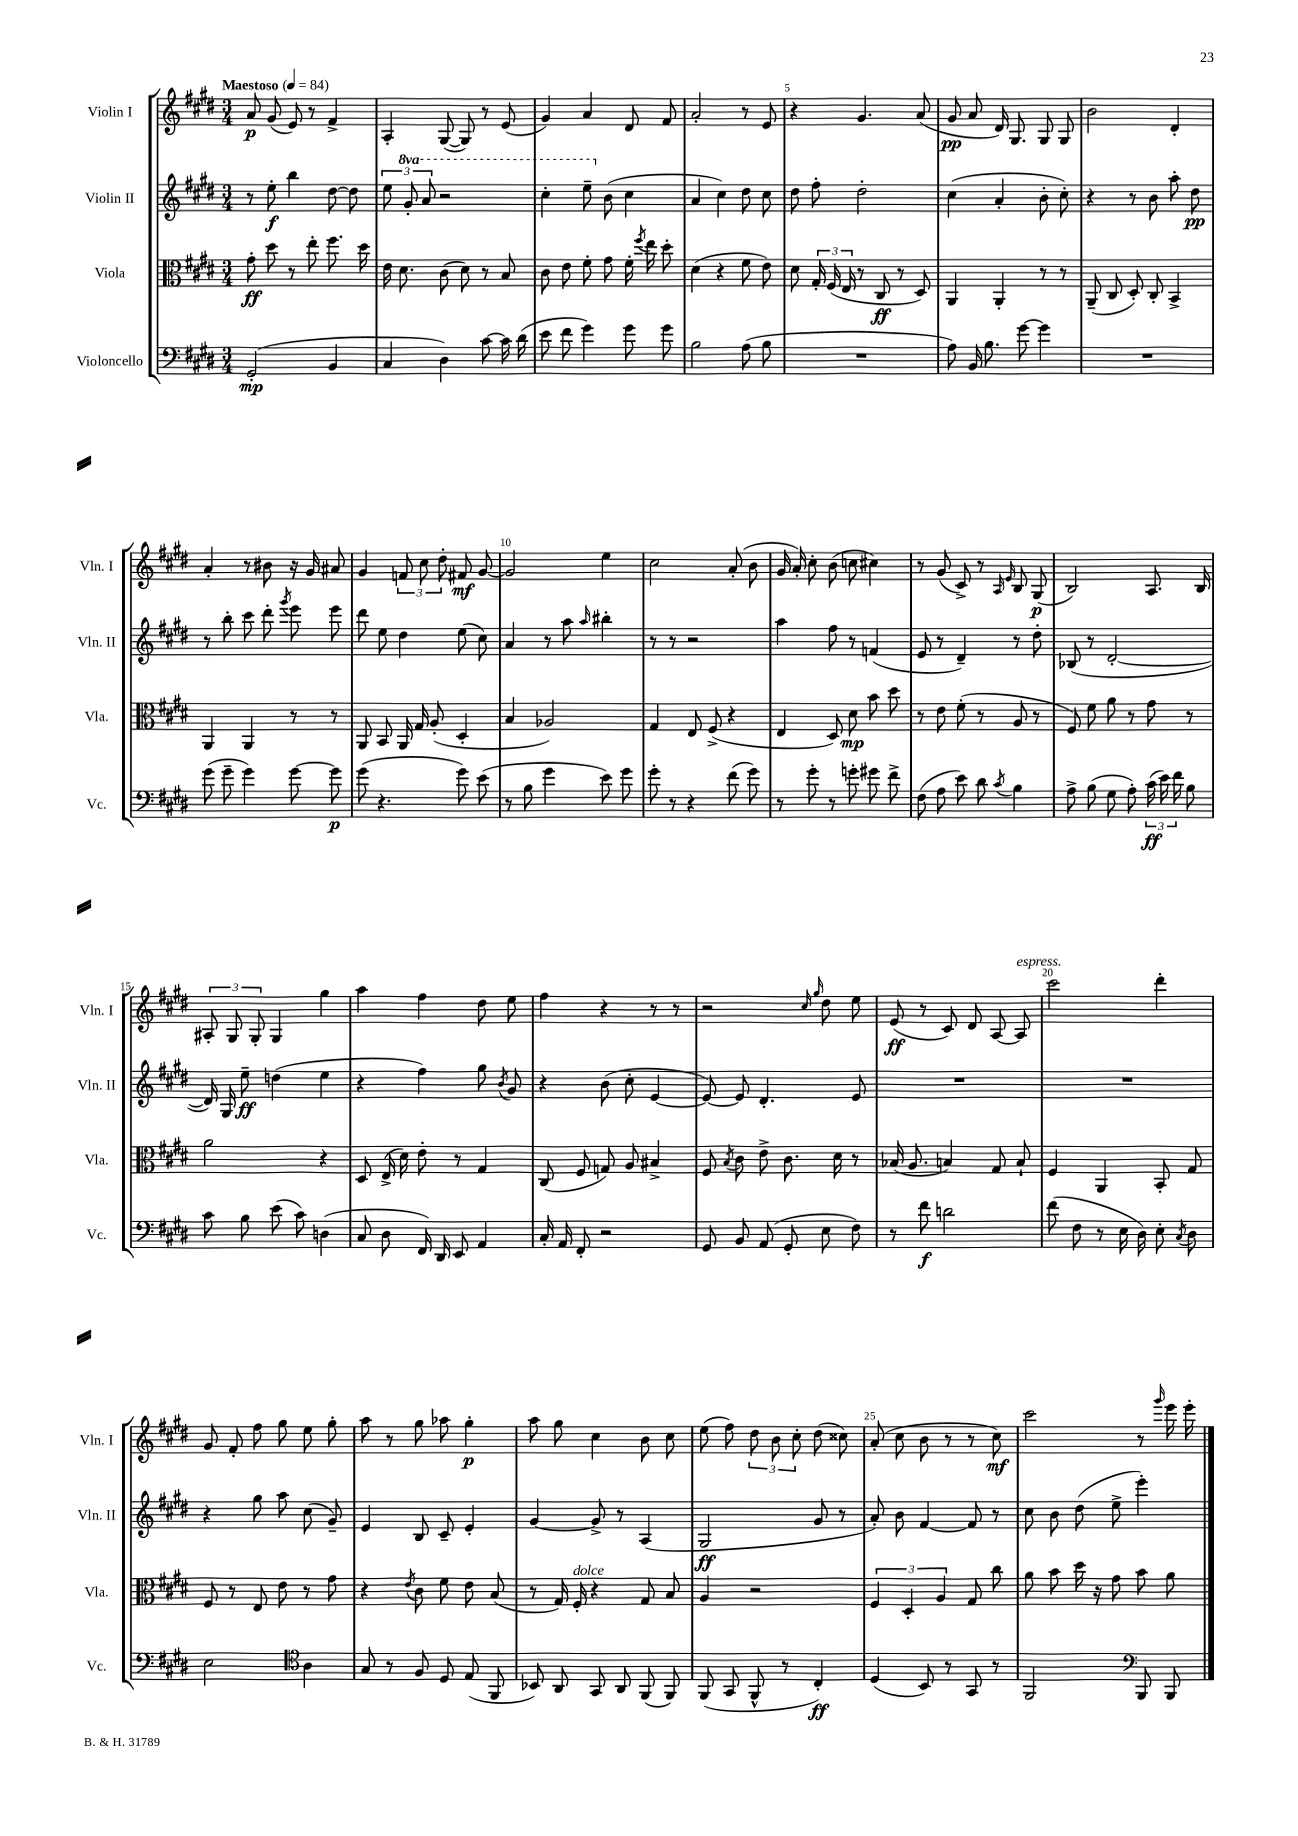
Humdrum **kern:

**kern	**dynam	**kern	**dynam	**kern	**dynam	**kern	**dynam
*part4	*part4	*part3	*part3	*part2	*part2	*part1	*part1
*staff4	*staff4	*staff3	*staff3	*staff2	*staff2	*staff1	*staff1
*I"Violoncello	*	*I"Viola	*	*I"Violin II	*	*I"Violin I	*
*I'Vc.	*	*I'Vla.	*	*I'Vln. II	*	*I'Vln. I	*
*clefF4	*	*clefC3	*	*clefG2	*	*clefG2	*
*k[f#c#g#d#]	*	*k[f#c#g#d#]	*	*k[f#c#g#d#]	*	*k[f#c#g#d#]	*
*M3/4	*	*M3/4	*	*M3/4	*	*M3/4	*
*MM84	*	*MM84	*	*MM84	*	*MM84	*
=1	=1	=1	=1	=1	=1	=1	=1
!	!	!	!	!	!	!LO:TX:a:B:t=Maestoso	!
(2GG#'/	mp	8g#'\	ff	8r	.	8a/	p
.	.	8dd#\	.	8ee'\	f	(8g#/	.
.	.	8r	.	4bb\	.	8e/)	.
.	.	8ee'\	.	.	.	8r	.
4BB/	.	8.ff#\	.	[8dd#\	.	4f#^/	.
.	.	.	.	8dd#\]	.	.	.
.	.	16dd#\	.	.	.	.	.
=2	=2	=2	=2	=2	=2	=2	=2
4C#/	.	16e\	.	12ee\	.	4A'/	.
.	.	8.d#\	.	.	.	.	.
*	*	*	*	*8va	*	*	*
.	.	.	.	12gg#'/	.	.	.
.	.	.	.	12aa/	.	.	.
4D#\)	.	(8c#\	.	2r	.	([8G#/	.
.	.	8d#\)	.	.	.	8G#/])	.
[8c#\	.	8r	.	.	.	8r	.
16c#\]	.	8B/	.	.	.	(8e/	.
(16d#\	.	.	.	.	.	.	.
=3	=3	=3	=3	=3	=3	=3	=3
8e\	.	8c#\	.	4ccc#'\	.	4g#/)	.
8f#\	.	8e\	.	.	.	.	.
4g#\)	.	8f#'\	.	8eee~\	.	4a/	.
*	*	*	*	*X8va	*	*	*
.	.	8g#\	.	(8b\	.	.	.
8g#\	.	16f#'\	.	4cc#\	.	8d#/	.
.	.	8qff#/	.	.	.	.	.
.	.	16ee\	.	.	.	.	.
8g#\	.	8dd#'\	.	.	.	8f#/	.
=4	=4	=4	=4	=4	=4	=4	=4
2B\	.	(4d#\	.	4a/	.	2a'/	.
.	.	4r	.	4cc#\)	.	.	.
(8A\	.	8f#\	.	8dd#\	.	8r	.
8B\	.	8e\)	.	8cc#\	.	8e/	.
=5	=5	=5	=5	=5	=5	=5	=5
2.r	.	8d#\	.	8dd#\	.	4r	.
.	.	24G#'/	.	8ff#'\	.	.	.
.	.	(24F#/	.	.	.	.	.
.	.	24E/	.	.	.	.	.
.	.	8r	.	2dd#'\	.	4.g#/	.
.	.	8C#/	ff	.	.	.	.
.	.	8r	.	.	.	.	.
.	.	8D#/)	.	.	.	(8a/	.
=6	=6	=6	=6	=6	=6	=6	=6
8A\)	.	4AA/	.	(4cc#\	.	8g#/	pp
16BB/	.	.	.	.	.	8a/	.
8.B\	.	.	.	.	.	.	.
.	.	4AA'/	.	4a'/	.	16d#/)	.
.	.	.	.	.	.	8.G#/	.
[8g#\	.	.	.	.	.	.	.
4g#\]	.	8r	.	8b'\	.	8G#/	.
.	.	8r	.	8cc#'\)	.	8G#/	.
=7	=7	=7	=7	=7	=7	=7	=7
2.r	.	(8AA~/	.	4r	.	2b\	.
.	.	8C#/	.	.	.	.	.
.	.	8D#'/)	.	8r	.	.	.
.	.	8C#'/	.	8b\	.	.	.
.	.	4BB^/	.	8aa'\	.	4d#'/	.
.	.	.	.	8dd#\	pp	.	.
!!LO:LB:g=z
=8	=8	=8	=8	=8	=8	=8	=8
(8g#\	.	4AA/	.	8r	.	4a'/	.
8g#~\	.	.	.	8bb'\	.	.	.
4g#\)	.	4AA/	.	8ccc#\	.	8r	.
.	.	.	.	8ddd#'\	.	8b#X\	.
.	.	.	.	8qggg#/	.	.	.
[8g#\	.	8r	.	8eee\	.	16r	.
.	.	.	.	.	.	16g#/	.
8g#\]	p	8r	.	8eee\	.	8a#X/	.
=9	=9	=9	=9	=9	=9	=9	=9
(8g#\	.	8AA/	.	8ddd#\	.	4g#/	.
4.r	.	8BB/	.	8ee\	.	.	.
.	.	16AA/	.	4dd#\	.	12fn/	.
.	.	16G#/	.	.	.	.	.
.	.	.	.	.	.	12cc#\	.
.	.	(8A'/	.	.	.	.	.
.	.	.	.	.	.	12dd#'\	.
8g#\)	.	4D#'/	.	(8ee\	.	8f#X/	mf
(8e\	.	.	.	8cc#\)	.	[8g#/	.
=10	=10	=10	=10	=10	=10	=10	=10
8r	.	4B/	.	4a/	.	2g#/]	.
8B\	.	.	.	.	.	.	.
4g#\	.	2A-X/)	.	8r	.	.	.
.	.	.	.	8aa\	.	.	.
.	.	.	.	16qqaa/	.	.	.
8e\)	.	.	.	4bb#X'\	.	4ee\	.
8g#\	.	.	.	.	.	.	.
=11	=11	=11	=11	=11	=11	=11	=11
8g#'\	.	4G#/	.	8r	.	2cc#\	.
8r	.	.	.	8r	.	.	.
4r	.	8E/	.	2r	.	.	.
.	.	(8F#^/	.	.	.	.	.
(8f#\	.	4r	.	.	.	(8a'/	.
8g#\)	.	.	.	.	.	8b\	.
=12	=12	=12	=12	=12	=12	=12	=12
8r	.	4E/	.	4aa\	.	16g#/	.
.	.	.	.	.	.	16a'/)	.
8g#'\	.	.	.	.	.	8cc#'\	.
8r	.	8D#/)	.	8ff#\	.	(8b\	.
8gn'\	.	8d#\	mp	8r	.	8ccn\	.
8g#X\	.	8b\	.	(4fn/	.	4cc#X\)	.
8f#^\	.	8dd#\	.	.	.	.	.
=13	=13	=13	=13	=13	=13	=13	=13
(8F#\	.	8r	.	8e/	.	8r	.
8A\	.	8e\	.	8r	.	(8g#/	.
8e\)	.	(8f#'\	.	4d#~/)	.	8c#^/)	.
8d#\	.	8r	.	.	.	8r	.
.	.	.	.	.	.	16qqA/	.
8qc#/	.	.	.	.	.	16qqe/	.
4B\	.	8A/	.	8r	.	8B/	.
.	.	8r	.	8dd#'\	.	(8G#/	p
=14	=14	=14	=14	=14	=14	=14	=14
8A^\	.	8F#/)	.	(8B-X/	.	2B/)	.
(8B\	.	8f#\	.	8r	.	.	.
8G#\	.	8a\	.	[2d#'/	.	.	.
8A'\)	.	8r	.	.	.	.	.
(24c#\	ff	8g#\	.	.	.	8.A/	.
24e\)	.	.	.	.	.	.	.
24f#\	.	.	.	.	.	.	.
8B\	.	8r	.	.	.	.	.
.	.	.	.	.	.	16B/	.
!!LO:LB:g=z
=15	=15	=15	=15	=15	=15	=15	=15
8c#\	.	2a\	.	16d#/])	.	12A#X'/	.
.	.	.	.	16G#/	.	.	.
.	.	.	.	.	.	12G#/	.
8B\	.	.	.	8ee~\	ff	.	.
.	.	.	.	.	.	12G#'/	.
(8e\	.	.	.	(4ddn\	.	4G#/	.
8c#\)	.	.	.	.	.	.	.
(4Dn\	.	4r	.	4ee\	.	4gg#\	.
=16	=16	=16	=16	=16	=16	=16	=16
8C#/	.	8D#/	.	4r	.	4aa\	.
8D#\	.	(16E^/	.	.	.	.	.
.	.	16d#\)	.	.	.	.	.
16FF#/)	.	8e'\	.	4ff#\)	.	4ff#\	.
16DD#/	.	.	.	.	.	.	.
8EE/	.	8r	.	.	.	.	.
4AA/	.	4G#/	.	8gg#\	.	8dd#\	.
.	.	.	.	8qb/	.	.	.
.	.	.	.	8g#/	.	8ee\	.
=17	=17	=17	=17	=17	=17	=17	=17
16C#'/	.	(8C#/	.	4r	.	4ff#\	.
16AA/	.	.	.	.	.	.	.
8FF#'/	.	8F#/	.	.	.	.	.
2r	.	8Gn/)	.	(8b\	.	4r	.
.	.	8A/	.	8cc#'\	.	.	.
.	.	4B#X^/	.	[4e/	.	8r	.
.	.	.	.	.	.	8r	.
=18	=18	=18	=18	=18	=18	=18	=18
8GG#/	.	8F#/	.	8e/_)	.	2r	.
.	.	8qB/	.	.	.	.	.
8BB/	.	8c#\	.	8e/]	.	.	.
(8AA/	.	8e^\	.	4.d#'/	.	.	.
8GG#'/	.	8.c#\	.	.	.	.	.
.	.	.	.	.	.	16qqcc#/	.
.	.	.	.	.	.	16qqgg#/	.
8E\	.	.	.	.	.	8dd#\	.
.	.	16d#\	.	.	.	.	.
8F#\)	.	8r	.	8e/	.	8ee\	.
=19	=19	=19	=19	=19	=19	=19	=19
8r	.	(16B-X/	.	2.r	.	(8e/	ff
.	.	8.A/	.	.	.	.	.
8f#\	f	.	.	.	.	8r	.
2dn\	.	4Bn/)	.	.	.	8c#/)	.
.	.	.	.	.	.	8d#/	.
.	.	8G#/	.	.	.	[8A/	.
!	!	!	!	!	!	!LO:TX:a:i:t=espress.	!
.	.	8B`/	.	.	.	8A/]	.
=20	=20	=20	=20	=20	=20	=20	=20
(8f#\	.	4F#/	.	2.r	.	2ccc#\	.
8F#\	.	.	.	.	.	.	.
8r	.	4AA/	.	.	.	.	.
16E\	.	.	.	.	.	.	.
16D#\)	.	.	.	.	.	.	.
8E'\	.	8BB'/	.	.	.	4ddd#'\	.
8qC#/	.	.	.	.	.	.	.
8D#\	.	8G#/	.	.	.	.	.
!!LO:LB:g=z
=21	=21	=21	=21	=21	=21	=21	=21
2E\	.	8F#/	.	4r	.	8g#/	.
.	.	8r	.	.	.	8f#'/	.
.	.	8E/	.	8gg#\	.	8ff#\	.
.	.	8e\	.	8aa\	.	8gg#\	.
*clefC4	*	*	*	*	*	*	*
4A\	.	8r	.	(8cc#\	.	8ee\	.
.	.	8g#\	.	8g#~/)	.	8gg#'\	.
=22	=22	=22	=22	=22	=22	=22	=22
8G#/	.	4r	.	4e/	.	8aa\	.
8r	.	.	.	.	.	8r	.
.	.	8qe/	.	.	.	.	.
8F#/	.	8c#\	.	8B/	.	8gg#\	.
8D#/	.	8f#\	.	8c#~/	.	8aa-X\	.
(8E/	.	8e\	.	4e'/	.	4gg#'\	p
8FF#/	.	(8B/	.	.	.	.	.
=23	=23	=23	=23	=23	=23	=23	=23
8BB-X/)	.	8r	.	[4g#/	.	8aa\	.
8AA/	.	16G#/)	.	.	.	8gg#\	.
!	!	!LO:TX:a:i:t=dolce	!	!	!	!	!
.	.	16F#'/	.	.	.	.	.
8GG#/	.	4r	.	8g#^/]	.	4cc#\	.
8AA/	.	.	.	8r	.	.	.
(8FF#/	.	8G#/	.	(4A/	.	8b\	.
8FF#/)	.	8B/	.	.	.	8cc#\	.
=24	=24	=24	=24	=24	=24	=24	=24
(8FF#/	.	4A/	.	2G#/	ff	(8ee\	.
8GG#/	.	.	.	.	.	8ff#\)	.
8FF#^^/	.	2r	.	.	.	12dd#\	.
.	.	.	.	.	.	12b\	.
8r	.	.	.	.	.	.	.
.	.	.	.	.	.	12cc#'\	.
4C#'/)	ff	.	.	8g#/	.	(8dd#\	.
.	.	.	.	8r	.	8cc##X\)	.
=25	=25	=25	=25	=25	=25	=25	=25
(4D#/	.	6F#/	.	8a'/)	.	(8a'/	.
.	.	.	.	8b\	.	8cc#\	.
.	.	6D#'/	.	.	.	.	.
8BB/)	.	.	.	[4f#/	.	8b\	.
.	.	6A/	.	.	.	.	.
8r	.	.	.	.	.	8r	.
8GG#/	.	8G#/	.	8f#/]	.	8r	.
8r	.	8cc#\	.	8r	.	8cc#\)	mf
=26	=26	=26	=26	=26	=26	=26	=26
2FF#/	.	8a\	.	8cc#\	.	2ccc#\	.
.	.	8b\	.	8b\	.	.	.
.	.	16dd#\	.	(8dd#\	.	.	.
.	.	16r	.	.	.	.	.
.	.	8g#\	.	8ee^\	.	.	.
*clefF4	*	*	*	*	*	*	*
8BBB/	.	8b\	.	4eee'\)	.	8r	.
.	.	.	.	.	.	16qqggg#/	.
8BBB/	.	8a\	.	.	.	16eee\	.
.	.	.	.	.	.	16eee'\	.
==	==	==	==	==	==	==	==
*-	*-	*-	*-	*-	*-	*-	*-
